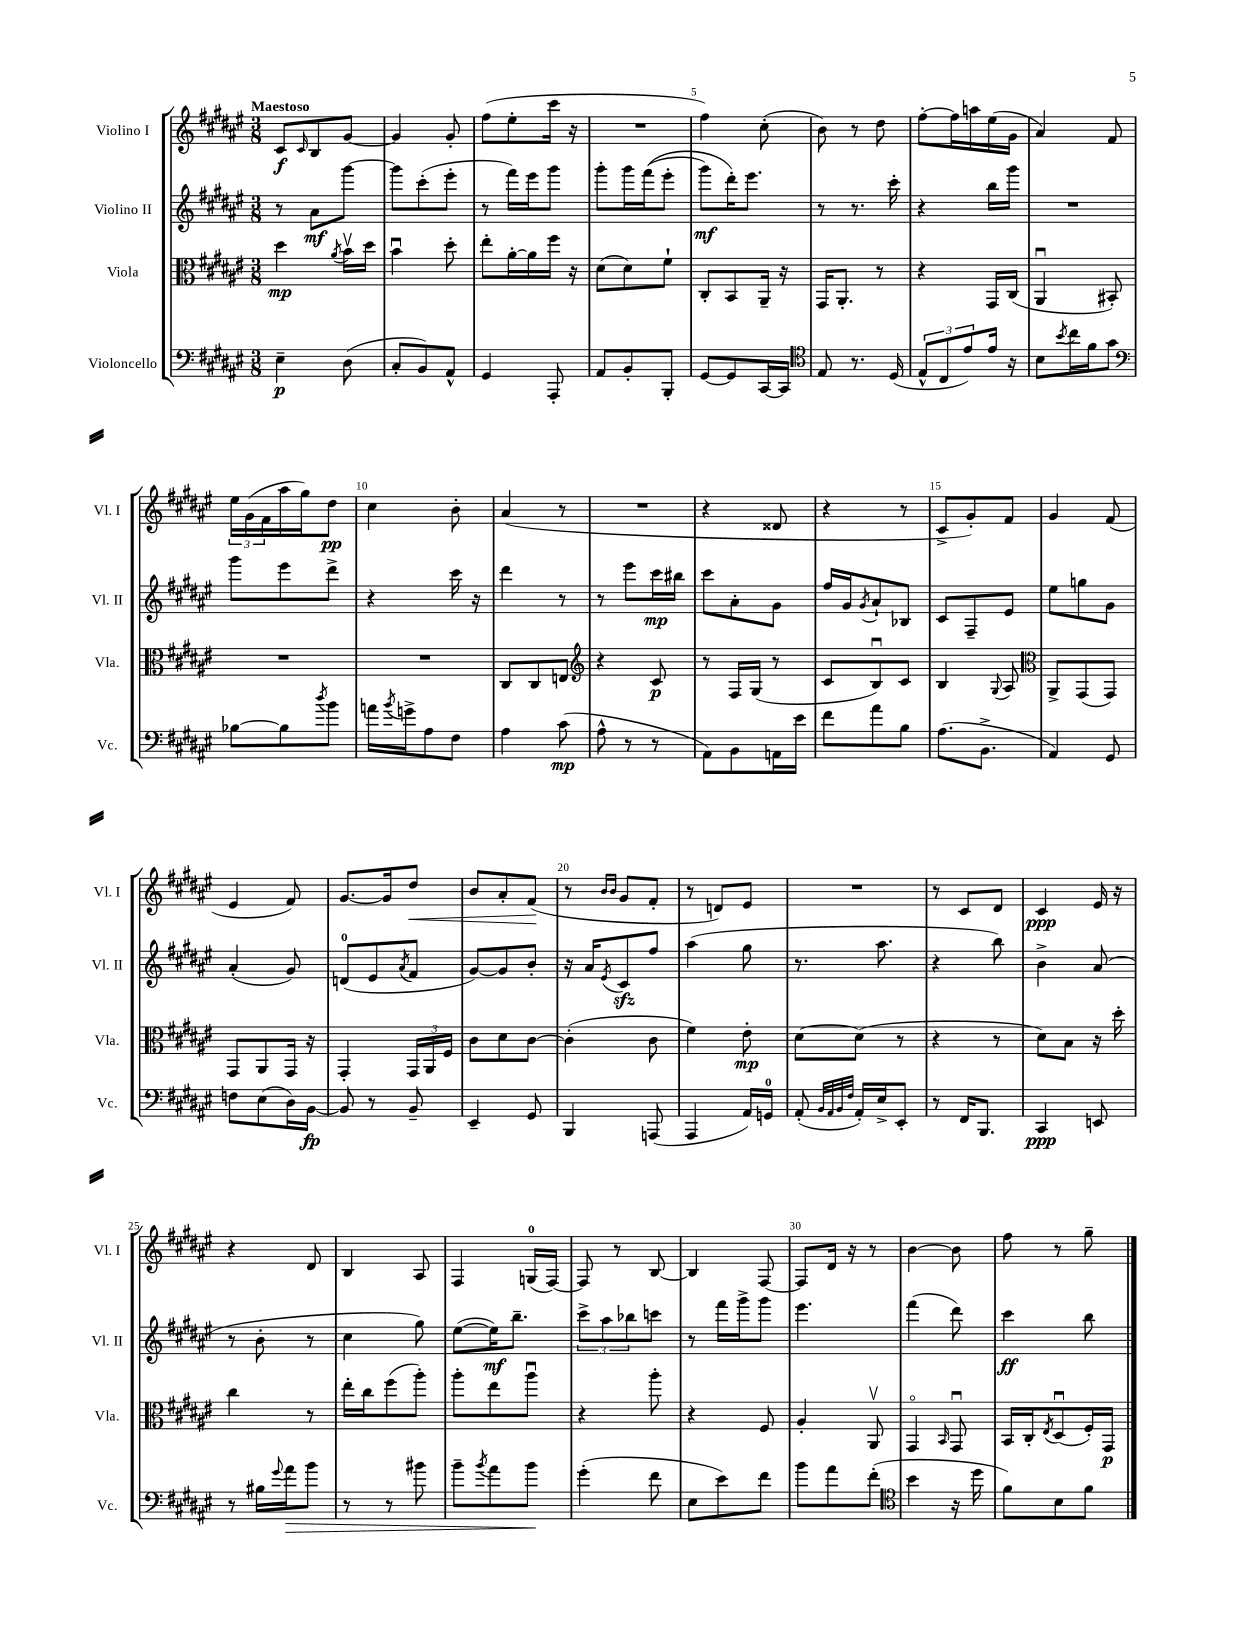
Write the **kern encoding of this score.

**kern	**kern	**kern	**kern
*staff4	*staff3	*staff2	*staff1
*clefF4	*clefC3	*clefG2	*clefG2
*k[f#c#g#d#a#e#]	*k[f#c#g#d#a#e#]	*k[f#c#g#d#a#e#]	*k[f#c#g#d#a#e#]
*M3/8	*M3/8	*M3/8	*M3/8
4E#~	4dd#	8r	8c#
.	.	.	16qqc#
.	.	8a#	8B
.	8qa#	.	.
(8D#	16bv	[8ggg#	[8g#
.	16dd#	.	.
=	=	=	=
8C#'	4bu	8ggg#]	4g#]
8BB)	.	(8ccc#'	.
8AA#^^	8dd#'	8eee#'	8g#'
=	=	=	=
4GG#	8ee#'	8r	(8ff#
.	[16a#'	16fff#)	8ee#'
.	16a#]	16eee#	.
8AAA#'	16ff#	8ggg#	16ccc#
.	16r	.	16r
=	=	=	=
8AA#	(8d#	8ggg#'	4.r
8BB'	8d#)	16ggg#	.
.	.	&((16fff#	.
8BBB'	8f#`	8eee#'	.
=	=	=	=
[8GG#	8C#'	8ggg#)	4ff#)
8GG#]	8BB	16ddd#'&)	.
.	.	8.eee#	.
[16CC#	16AA#~	.	(8cc#'
16CC#]	16r	.	.
=	=	=	=
*clefC4	*	*	*
8E#	16GG#	8r	8b)
.	8.AA#'	.	.
8.r	.	8.r	8r
.	8r	.	8dd#
(16D#	.	16ccc#'	.
=	=	=	=
12E#^^	4r	4r	[8ff#'
12C#	.	.	.
.	.	.	16ff#]
12e#)	.	.	.
.	.	.	16aa
16e#	16GG#	16bb	(16ee#
16r	(16C#	16ggg#	16g#
=	=	=	=
8B	4AA#u	4.r	4a#)
8qb	.	.	.
16cc#	.	.	.
16f#	.	.	.
8g#	8BB#')	.	8f#
=	=	=	=
*clefF4	*	*	*
[8B-	4.r	8ggg#	24ee#
.	.	.	(24g#
.	.	.	24f#
8B-]	.	8eee#	16aa#
.	.	.	16gg#)
8qdd#	.	.	.
8b	.	8ddd#^	8dd#
=	=	=	=
16a	4.r	4r	4cc#
8qb	.	.	.
16g^	.	.	.
8A#	.	.	.
8F#	.	16ccc#	8b'
.	.	16r	.
=	=	=	=
4A#	8C#	4ddd#	(4a#
.	8C#	.	.
(8c#	8E	8r	8r
=	=	=	=
*	*clefG2	*	*
8A#^^	4r	8r	4.r
8r	.	8eee#	.
8r	8c#	16ccc#	.
.	.	16bb#	.
=	=	=	=
8AA#)	8r	8ccc#	4r
8BB	16F#	8a#'	.
.	(16G#	.	.
16AA	8r	8g#	8d##
16e#	.	.	.
=	=	=	=
8f#	8c#	16ff#	4r
.	.	16g#	.
.	.	8qg#	.
8a#	8Bu)	8a#`	.
8B	8c#	8B-	8r
=	=	=	=
(8.A#	4B	8c#	8c#^
.	.	8F#~	8g#')
8.BB^	.	.	.
.	8qqG#	.	.
.	8A#	8e#	8f#
=	=	=	=
*	*clefC3	*	*
4AA#)	8AA#^	8ee#	4g#
.	(8GG#	8gg	.
8GG#	8GG#)	8g#	(8f#
=	=	=	=
8F	8GG#	(4a#'	4e#
(8E#	8AA#	.	.
16D#)	16GG#	8g#)	8f#)
[16BB	16r	.	.
=	=	=	=
8BB]	4GG#'	(8d	[8.g#
8r	.	8e#	.
.	.	.	16g#]
.	.	8qa#	.
8BB~	24GG#	8f#	8dd#
.	24AA#	.	.
.	24F#	.	.
=	=	=	=
4EE#~	8c#	[8g#)	8b
.	8d#	8g#]	8a#'
8GG#	[8c#	8b'	(8f#
=	=	=	=
4BBB	(4c#']	16r	8r
.	.	16a#	.
.	.	.	16qqb
.	.	8qe#	16qqb
.	.	8c#	8g#
(8AAA	8c#	8ff#	8f#'
=	=	=	=
4AAA#	4f#)	(4aa#	8r
.	.	.	8d)
16AA#)	8e#'	8gg#	8e#
16GG	.	.	.
=	=	=	=
(8AA#'	[8d#	8.r	4.r
32qqBB	.	.	.
32qqAA#	.	.	.
32qqBB	.	.	.
32qqF#	.	.	.
16AA#')	(8d#]	.	.
16E#^	.	8.aa#	.
8EE#'	8r	.	.
=	=	=	=
8r	4r	4r	8r
16FF#	.	.	8c#
8.BBB	.	.	.
.	8r	8bb)	8d#
=	=	=	=
4CC#	8d#)	4b^	4c#
.	8B	.	.
8EE	16r	(8a#	16e#
.	16dd#'	.	16r
=	=	=	=
8r	4cc#	8r	4r
16B#	.	8b'	.
8qqg#	.	.	.
16a#	.	.	.
8b	8r	8r	8d#
=	=	=	=
8r	16ee#'	4cc#	4B
.	16cc#	.	.
8r	(8ff#	.	.
8b#	8aa#')	8gg#)	8A#
=	=	=	=
8b~	8aa#'	([8ee#	4F#
8qb	.	.	.
8a#	8ee#	16ee#])	.
.	.	8.bb~	.
8b	8aa#u	.	(16G
.	.	.	[16F#)
=	=	=	=
(4g#'	4r	12ccc#^	8F#]
.	.	12aa#	.
.	.	.	8r
.	.	12bb-	.
8f#	8aa#'	8ccc	[8B
=	=	=	=
8E#	4r	8r	4B]
8e#)	.	16fff#	.
.	.	16ggg#^	.
8f#	8F#	8ggg#	[8F#
=	=	=	=
8b	4A#'	4.eee#	8F#]
8a#	.	.	16d#
.	.	.	16r
(8f#'	8AA#v	.	8r
=	=	=	=
*clefC4	*	*	*
4b	4GG#o	(4fff#	[4b
.	16qqBB	.	.
16r	8GG#u	8ddd#)	8b]
16dd#	.	.	.
=	=	=	=
8f#)	16BB	4ccc#	8ff#
.	16C#'	.	.
.	8qE#	.	.
8B	(8D#u	.	8r
8f#	16F#')	8bb	8gg#~
.	16GG#	.	.
==	==	==	==
*-	*-	*-	*-
